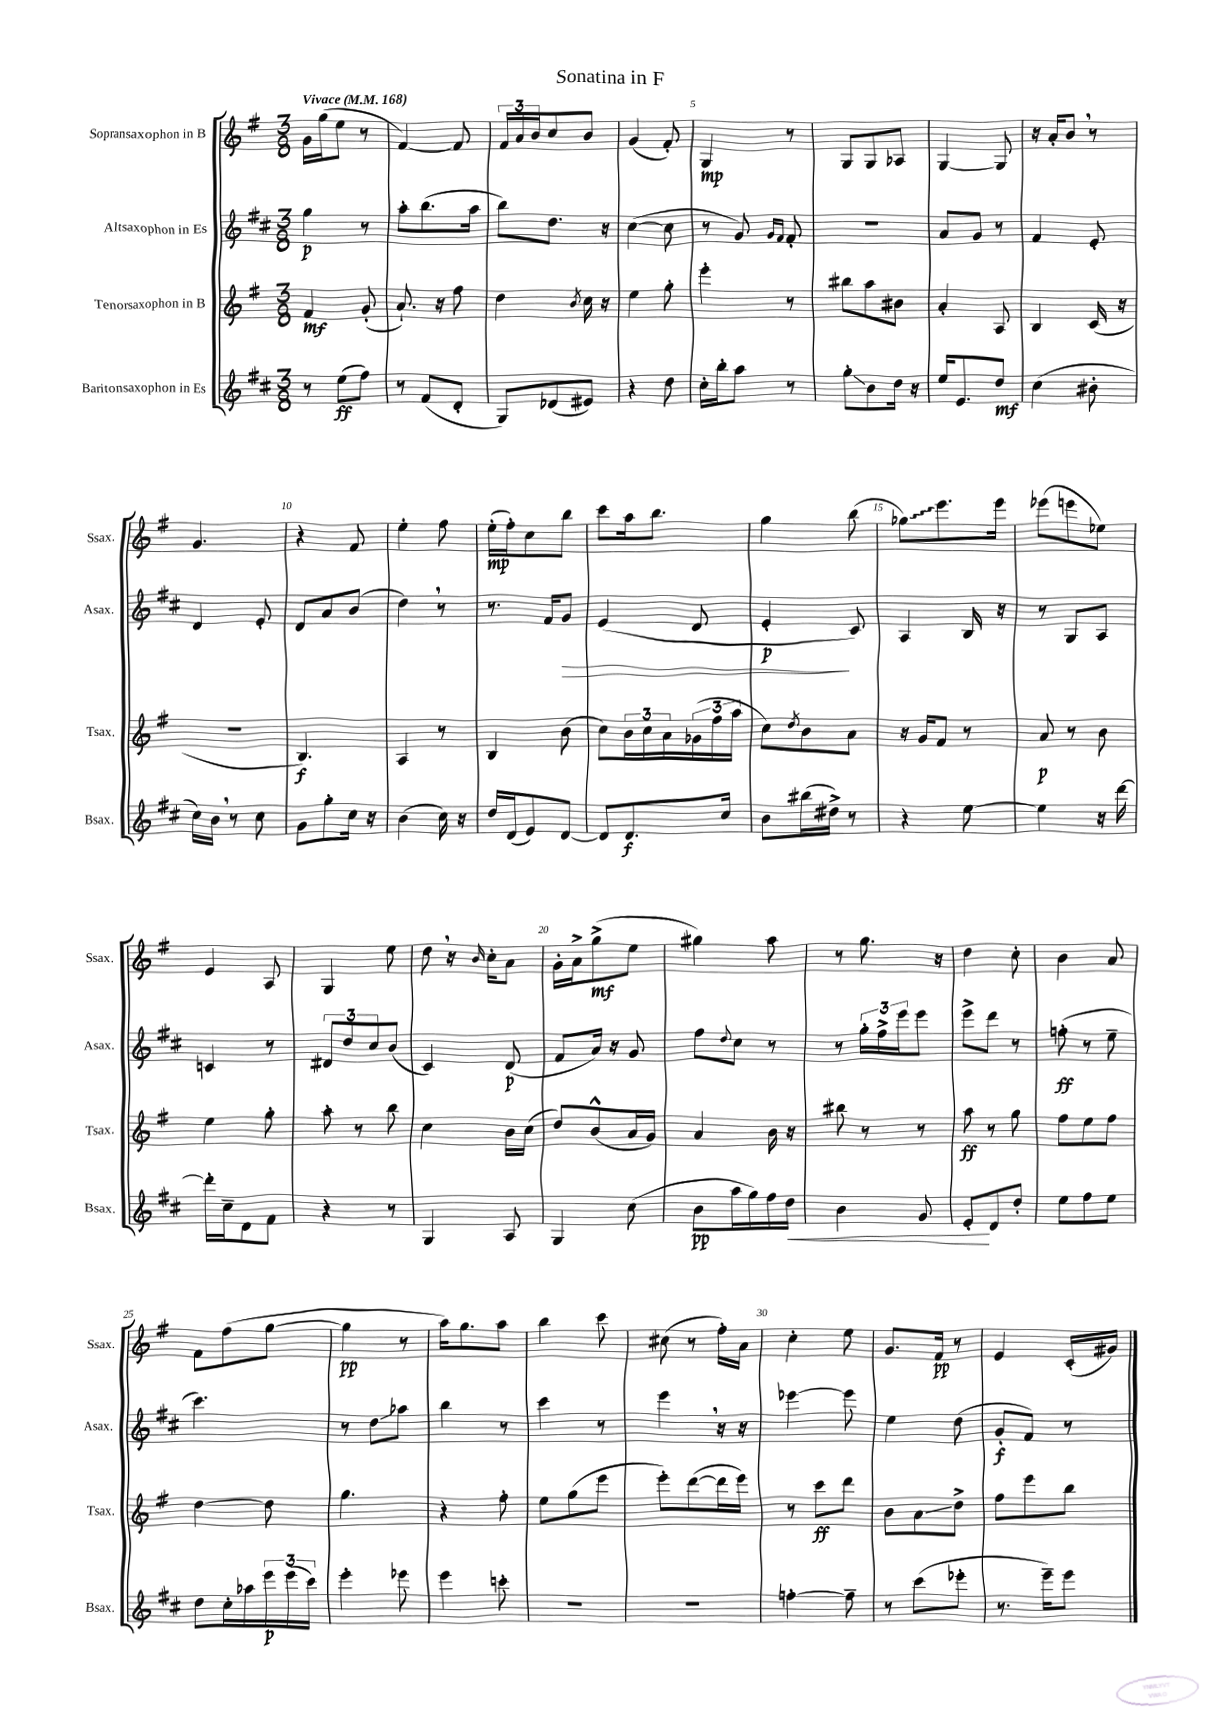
\header { title = "Sonatina in F" }
<<
\new StaffGroup <<
\new Staff = "s0" \with { instrumentName = "Sopransaxophon in B" shortInstrumentName = "Ssax." } {
    \clef treble \key g \major \numericTimeSignature \time 3/8 \tempo "Vivace" 4 = 168
    g'16 g''16( e''8 r8 |
    fis'4~) fis'8 |
    \tuplet 3/2 { fis'16 a'16 b'16 } c''8 b'8 |
    g'4( fis'8-.) |
    g4\mp r8 |
    g8 g8 aes8 |
    g4~ g8 |
    r16 a'16-. b'8 \breathe r8 |
    g'4. |
    r4 fis'8 |
    e''4-. fis''8 |
    e''16-.\mp( fis''16-.) c''8 b''8 |
    c'''8 a''16 b''8. |
    g''4 b''8( |
    \once \override Glissando.style = #'zigzag ges''8\glissando) e'''8. e'''16 |
    ees'''8( e'''8 ees''8) |
    e'4 a8 |
    g4 e''8 |
    d''8 \breathe r16 \grace { b'16 } c''16-. a'8 |
    g'16-. a'16-> g''8->\mf( e''8 |
    gis''4) a''8 |
    r8 g''8. r16 |
    d''4 c''8-. |
    b'4 a'8 |
    fis'8 fis''8( g''8~ |
    g''4\pp r8 |
    a''16) g''8. a''8 |
    b''4 c'''8 |
    cis''8( r8 fis''16-.) a'16 |
    c''4-. e''8 |
    g'8. fis'16\pp r8 |
    e'4 c'16-.( gis'16) \bar "|." |
}
\new Staff = "s1" \with { instrumentName = "Altsaxophon in Es" shortInstrumentName = "Asax." } {
    \clef treble \key d \major \numericTimeSignature \time 3/8
    g''4\p r8 |
    a''8-. b''8.( a''16 |
    b''8) d''8. r16 |
    cis''4~( cis''8 |
    r8 g'8) \grace { g'16 fis'16 } fis'8-. |
    R4. |
    a'8 g'8 r8 |
    fis'4 e'8-. |
    d'4 e'8-. |
    d'8 a'8 b'8( |
    d''4) \breathe r8 |
    r8. fis'16 g'8\> |
    e'4( d'8 |
    e'4-.\p\! cis'8) |
    a4 b16 r16 |
    r8 g8 a8 |
    c'4 r8 |
    \tuplet 3/2 { dis'8 d''8 cis''8 } b'8( |
    cis'4) d'8\p( |
    fis'8 a'16) r16 g'8 |
    fis''8 \appoggiatura { d''8 } cis''8 r8 |
    r8 \tuplet 3/2 { g''16-. fis''16-> e'''16 } e'''8 |
    e'''8-> d'''8 r8 |
    f''8-.\ff( r8 e''8-- |
    cis'''4.) |
    r8 d''8\glissando aes''8 |
    b''4 r8 |
    cis'''4 r8 |
    e'''4 \breathe r16 r16 |
    ees'''4~ ees'''8 |
    e''4 d''8( |
    g'8-.\f fis'8) r8 \bar "|." |
}
\new Staff = "s2" \with { instrumentName = "Tenorsaxophon in B" shortInstrumentName = "Tsax." } {
    \clef treble \key g \major \numericTimeSignature \time 3/8
    fis'4\mf g'8-.( |
    a'8.-!) r16 fis''8 |
    d''4 \acciaccatura { b'8 } c''16 r16 |
    e''4 g''8-. |
    e'''4-. r8 |
    bis''8 a''8 bis'8 |
    a'4-. a8 |
    b4 c'16( r16 |
    r4. |
    b4.\f) |
    a4 r8 |
    b4 b'8( |
    c''8) \tuplet 3/2 { b'16 c''16 a'16 } \tuplet 3/2 { ges'16( fis''16 a''16 } |
    c''8) \acciaccatura { d''8 } b'8 a'8 |
    r16 g'16 fis'8 r8 |
    a'8\p r8 b'8 |
    e''4 g''8-. |
    a''8-. r8 b''8 |
    c''4 b'16 c''16( |
    d''8) b'8-^( a'16 g'16) |
    a'4 b'16 r16 |
    bis''8 r8 r8 |
    a''8\ff r8 g''8 |
    fis''8 e''8 fis''8 |
    d''4~ d''8 |
    g''4. |
    r4 fis''8-. |
    e''8 g''8( e'''8 |
    e'''8-.) d'''8~( d'''16 e'''16) |
    r8 c'''8\ff d'''8 |
    b'8 a'8\glissando d''8-> |
    fis''8 e'''8 b''8 \bar "|." |
}
\new Staff = "s3" \with { instrumentName = "Baritonsaxophon in Es" shortInstrumentName = "Bsax." } {
    \clef treble \key d \major \numericTimeSignature \time 3/8
    r8 e''8\ff( fis''8) |
    r8 fis'8( d'8-. |
    g8) des'8( eis'8) |
    r4 d''8 |
    cis''16-. b''16-. a''8 r8 |
    g''8-.\glissando b'8 d''16 r16 |
    e''16 e'8. d''8\mf |
    cis''4( bis'8-. |
    cis''16) b'16 \breathe r8 cis''8 |
    g'8 g''8-. cis''16 r16 |
    b'4( cis''16) r16 |
    d''16 d'16( e'8) d'8~ |
    d'8 d'8.\f cis''16 |
    b'8 bis''16( dis''16->) r8 |
    r4 e''8~ |
    e''4 r16 d'''16~ |
    d'''16-. cis''16-- d'8 fis'8 |
    r4 r8 |
    g4 a8 |
    g4 cis''8( |
    b'8\pp a''16 g''16) fis''16 d''16\< |
    b'4 g'8 |
    e'8-.\! d'8 d''8-. |
    e''8 fis''8 e''8 |
    d''8 cis''16-. aes''16 \tuplet 3/2 { e'''16\p e'''16( cis'''16) } |
    e'''4-. ees'''8 |
    e'''4 c'''8-. |
    R4. |
    R4. |
    f''4~-. f''8-- |
    r8 cis'''8( ees'''8-. |
    r8. e'''16--) e'''8 \bar "|." |
}
>>
>>
\layout { \context { \Score \override BarNumber.break-visibility = ##(#f #t #t) barNumberVisibility = #(every-nth-bar-number-visible 5) } }
